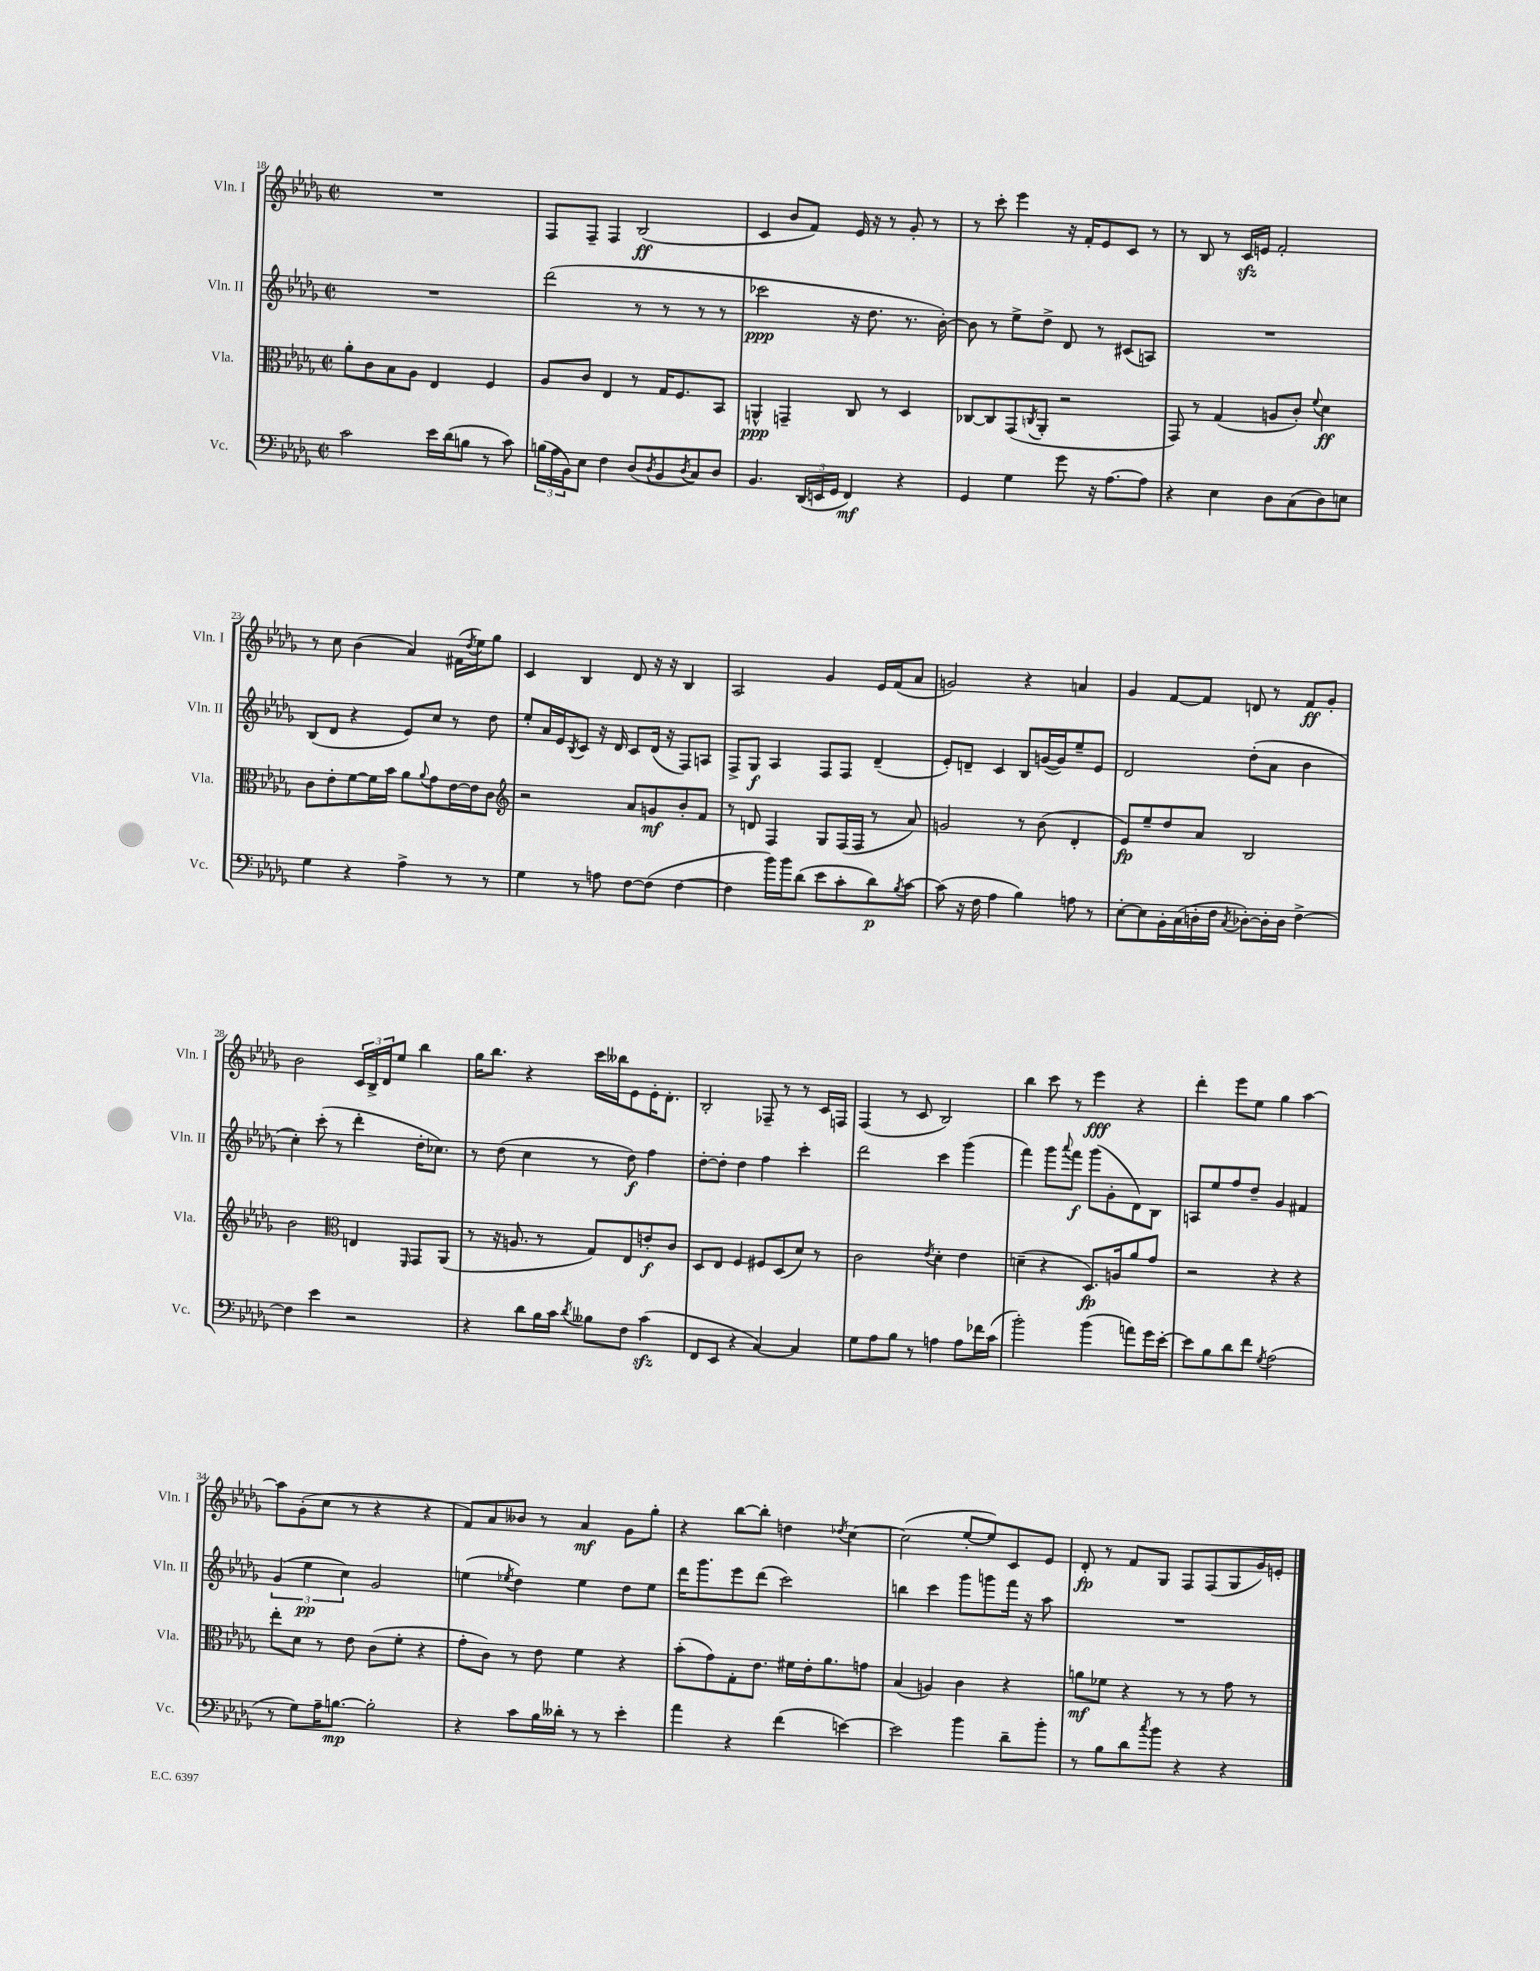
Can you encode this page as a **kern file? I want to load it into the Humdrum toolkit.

**kern	**kern	**kern	**kern
*staff4	*staff3	*staff2	*staff1
*clefF4	*clefC3	*clefG2	*clefG2
*k[b-e-a-d-g-]	*k[b-e-a-d-g-]	*k[b-e-a-d-g-]	*k[b-e-a-d-g-]
*M2/2	*M2/2	*M2/2	*M2/2
*met(c|)	*met(c|)	*met(c|)	*met(c|)
2c\	8a-'\L	1r	1r
.	8c\	.	.
.	8B-\	.	.
.	8A-\J	.	.
16e-\LL	4E-/	.	.
(16d-\J	.	.	.
8B\J	.	.	.
8r	4F/	.	.
8c\)	.	.	.
=	=	=	=
(24B\LL	8A-/L	(2ddd-\	8F/L
24A-\	.	.	.
24BB-\J)	.	.	.
8E-\J	8c/J	.	8F~/J
4F\	4E-/	.	4F/
(8D-/L	8r	8r	(2B-/
8qD-/	.	.	.
8BB-/	16G-/LK	8r	.
.	8.F/	.	.
8qD-/	.	.	.
8C/)	.	8r	.
8D-/J	8BB-/J	8r	.
=	=	=	=
4.BB-/	4AA^^/	2ccc-\	4c/
.	4GG~/	.	8b-/L
(24DD-/LL	.	.	8f/J)
24EE/	.	.	.
24GG-/JJ	.	.	.
4FF/)	8C/	16r	16e-/
.	.	8.dd-\	16r
.	8r	.	8r
4r	4D-/	8.r	8g-'/
.	.	.	8r
.	.	[16b-'\)	.
=	=	=	=
4GG-/	[8C-/L	8b-\]	8r
.	8C-/]	8r	8ccc'\
4G-\	(8GG-/	8ee-^\L	4eee-\
.	8qC/	.	.
.	8AA-'/J	8dd-^\J	.
8g-\	2r	8d-/	16r
.	.	.	16f'/LK
16r	.	8r	8e-/
[8.A-\L	.	.	.
.	.	(8c#/L	8c/J
8A-\]J	.	8A/J)	8r
=	=	=	=
4r	8GG-/)	1r	8r
.	8r	.	8B-/
4E-\	(4G-/	.	8r
.	.	.	16c/LL
.	.	.	16e/JJ
8D-\L	8A/L	.	2f'/
(8C\	8c'/J)	.	.
.	8qqf/	.	.
8D-\)	4d-\	.	.
8E\J	.	.	.
=	=	=	=
4G-\	8c\L	(8B-/L	8r
.	8e-'\	8d-/J	8cc\
4r	[8f\	4r	(4b-\
.	16f\]L	.	.
.	16b-\JJ	.	.
4A-^\	8a-\L	8e-/L)	4a-/)
.	8qqa-/	.	.
.	8g-\	8cc/J	.
8r	[16e-\L	8r	(16f#\LL
.	.	.	8qdd-/
.	16e-\]J	.	16ee-\J)
8r	8c\J	8dd-\	8gg-\J
=	=	=	=
*	*clefG2	*	*
4G-\	2r	8ee-'/L	4c/
.	.	16a-/L	.
.	.	16e-/J	.
.	.	8qB-/	.
8r	.	8c/J	4B-/
8A\	.	16r	.
.	.	16d-/	.
[8F\L	8a-/L	8c/L	8d-/
(8F\]J	8g/	(16d-/Jk	16r
.	.	16r	16r
[4F\	8b-'/	8F/L)	4B-/
.	8f/J	8A/J	.
=	=	=	=
4F\]	8r	8F^/L	2A-/
.	8d/	8G-/J	.
16b-\LL)	4F/	4A-/	.
16b-\J	.	.	.
(8d-\J	.	.	.
8e-\L	8G-/L	8F/L	4g-/
8c'\	(16F/L	8F/J	.
.	16F/JJ	.	.
8d-\)	8r	(4d-~/	16e-/LL
.	.	.	(16f/J
8qB-/	.	.	.
[8c\J	8a-/)	.	8a-/J
=	=	=	=
(8c\]	2g/	8e-'/L)	2g/)
16r	.	8d~/J	.
16F\	.	.	.
4A-\	.	4c/	.
4B-\)	8r	8B-/L	4r
.	(8b-\	([16g/L	.
.	.	16g/]J)	.
8A\	4d-'/	8ee-~/	4a/
8r	.	8e-/J	.
=	=	=	=
[8E-'\L	8e-/L)	2d-/	4g-/
8E-\]	8ee-~/	.	.
16BB-'\L	8dd-/	.	[8f/L
(16C\	.	.	.
16D'\	8a-/J	.	8f/]J
16F\JJ	.	.	.
8qC/	.	.	.
[8D-'\L)	2B-/	(8dd-'\L	8d/
16D-'\]L	.	8a-\J	8r
16D-\JJ	.	.	.
[4F^\	.	4b-\	8f/L
.	.	.	8g-'/J
=	=	=	=
4F\]	2b-\	4cc'\)	2b-\
4e-\	.	(8ccc'\	.
.	.	8r	.
*	*clefC3	*	*
2r	4E/	4ddd-'\	24c/LL
.	.	.	24B-^/
.	.	.	24d-/J
.	.	.	8ee-/J
.	16qqFF/	.	.
.	8GG-/L	16dd-'\LK	4bb-\
.	.	8.cc-\J)	.
.	(8AA-/J	.	.
=	=	=	=
4r	8r	8r	16gg-\LK
.	.	.	8.bb-\J
.	16r	(8dd-\	.
.	8.A/	.	.
8d-\L	.	4cc\	4r
16B-\L	8r	.	.
16c\JJ	.	.	.
8qd-/	.	.	.
8B--\L	8G-/L)	8r	16ccc\LL
.	.	.	16bb--\J
8F\J	8E-/	8dd-\)	8e-\
(4c\	8e'/	4ff\	16e-'\K
.	.	.	8.d-'\J
.	8c/J	.	.
=	=	=	=
8FF/L	8D-/L	[8dd-'\L	2B-'/
8EE-/J	8E-/J	8dd-'\]J	.
4r	4F/	4dd-\	.
[4C/)	8F#/L	4ff\	8F-~/
.	(8D-/	.	8r
4C/]	8d-/J)	4ccc'\	8r
.	8r	.	16c/LL
.	.	.	16F/JJ
=	=	=	=
8G-\L	2c\	2ddd-\	(4F/
8A-\	.	.	.
8B-\J	.	.	8r
8r	.	.	8c/
.	8qe-/	.	.
4A\	4d-'\	4ccc\	2B-/)
8A\L	4e-\	(4ggg-\	.
16f-\L	.	.	.
(16c\JJ	.	.	.
=	=	=	=
2b-'\)	(4d~\	4fff\)	4bb-\
.	4r	8ggg-\L	8ccc\
.	.	8qqaaa-/	.
.	.	8fff\J	8r
(4b-\	8.D-/L)	(8ggg-\L	4eee-\
.	.	8g-'\	.
.	16A/k	.	.
8a\L)	8a-/	8d-\)	4r
16g-\L	8g-/J	8B-\J	.
[16e-'\JJ	.	.	.
=	=	=	=
8e-\]L	2r	8A/L	4ddd-'\
8B-\	.	8ee-/	.
8d-\	.	8ff/	8eee-\L
8f\J	.	8dd-~/J	8ee-\J
8qG-/	.	.	.
(2A-\	4r	4g-/	4gg-\
.	4r	4f#/	[4aa-\
=	=	=	=
8r	8ee-'\L	(6g-/	8aa-\]L
8G-\L)	8d-\J	.	(8g-'\
.	.	6ee-\	.
16A-~\K	8r	.	8cc\J
[8.B\J	.	.	.
.	.	6cc\)	.
.	8e-\	.	8r
2B'\]	(8c\L	2g-/	4r
.	8f'\J	.	.
.	4r	.	4r
=	=	=	=
4r	8g-'\L	(4ee\	8f/L)
.	8c\J)	.	8a-/
.	.	8qee-/	.
8c\L	8r	4dd-\)	8b--/J
16B-\L	8e-\	.	8r
16d--'\JJ	.	.	.
8r	4f\	4ee-\	4a-/
8r	.	.	.
4e-'\	4r	8dd-\L	8g-\L
.	.	8ee-\J	8gg-'\J
=	=	=	=
4a-\	(8b-'\L	16ddd-\LK	4r
.	.	8.ggg-\	.
.	8g-\)	.	.
4r	8G-'\	8eee-\	[8bb-\L
.	8.e-\J	(8ddd-\J	8bb-'\]J
(4f\	.	2ccc\)	4dd\
.	16f#\LL	.	.
.	16e-'\J	.	.
.	8.a-\	.	.
.	.	.	8qdd-/
[4e\)	.	.	[4cc\
.	8g\J	.	.
=	=	=	=
2e\]	(4B-/	4bb\	(2cc\]
.	4A/)	4ccc\	.
4b-\	4c\	8ggg-\L	[8ee-'/L
.	.	8ggg\	8ee-/])
8d-~\L	4r	16fff\Jk	8c/
.	.	16r	.
8b-'\J	.	8aa-\	8e-/J
=	=	=	=
8r	8a\L	1r	8d-'/
8B-\L	8f-\J	.	8r
8d-\	4r	.	8f/L
8qcc/	.	.	.
8b-\J	.	.	8G-/J
4r	8r	.	8F/L
.	8r	.	(8F/
4r	8g-\	.	8G-/
.	8r	.	16g-/L)
.	.	.	16e'/JJ
==	==	==	==
*-	*-	*-	*-
